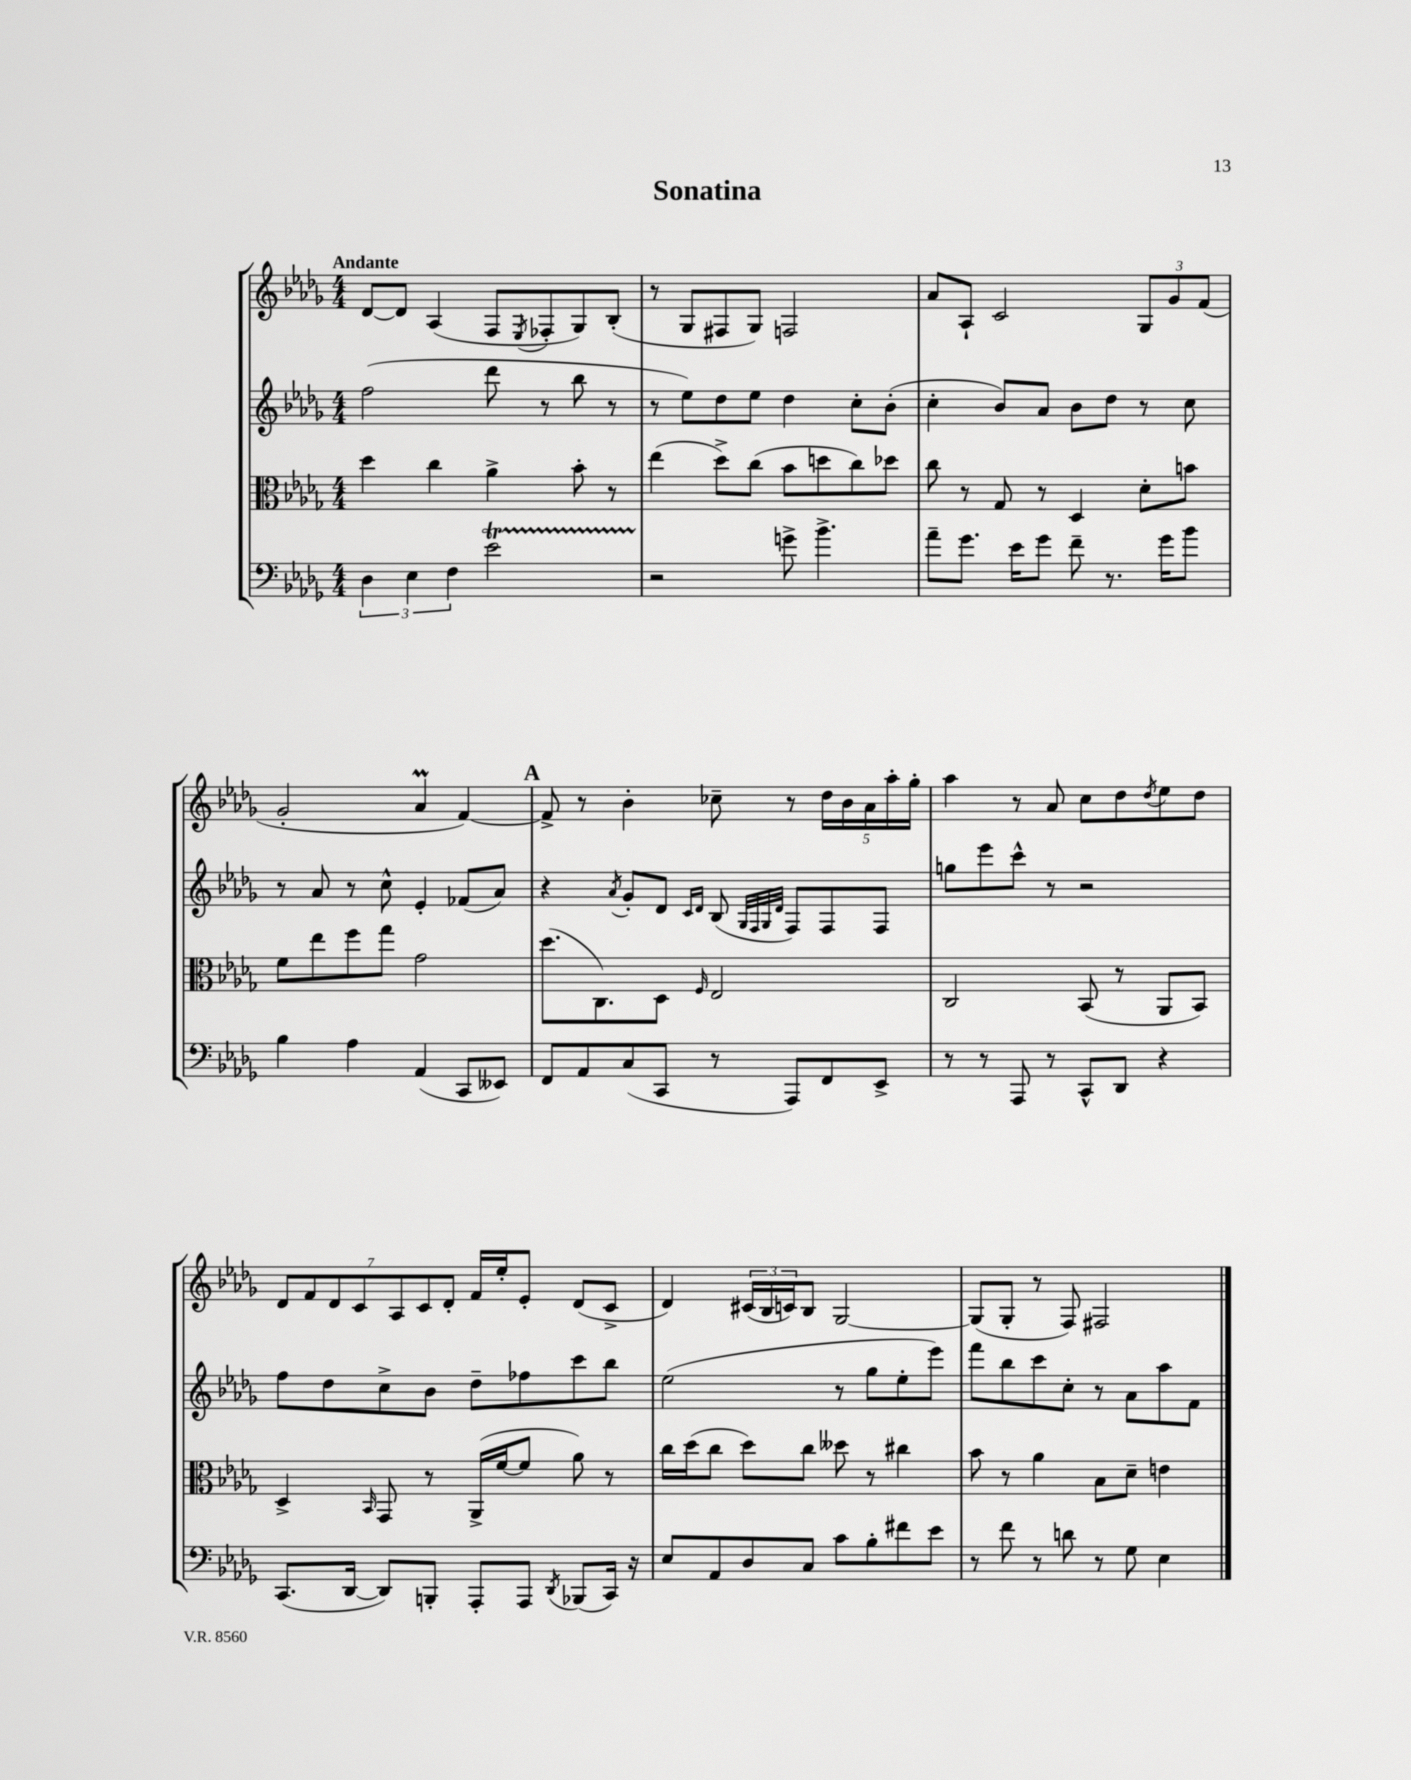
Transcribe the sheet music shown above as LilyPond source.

\header { title = "Sonatina" }
<<
\new StaffGroup <<
\new Staff = "s0" {
    \clef treble \key des \major \numericTimeSignature \time 4/4 \tempo "Andante"
    des'8~ des'8 aes4( f8 \acciaccatura { ees8 } fes8-. ges8) bes8-.( |
    r8 ges8 fis8 ges8) f2 |
    aes'8 aes8-! c'2 \tuplet 3/2 { ges8 ges'8 f'8( } |
    ges'2-. aes'4\prall f'4~) |
    \mark \markup { \bold "A" } f'8-> r8 bes'4-. ces''8-- r8 \tuplet 5/4 { des''16 bes'16 aes'16 aes''16-. ges''16-. } |
    aes''4 r8 aes'8 c''8 des''8 \acciaccatura { des''8 } ees''8 des''8 |
    \tuplet 7/4 { des'8 f'8 des'8 c'8 aes8 c'8 des'8-. } f'16 ees''16-. ees'8-. des'8( c'8-> |
    des'4) \tuplet 3/2 { cis'16( bes16 c'16) } bes8 ges2~ |
    ges8( ges8-. r8 f8) fis2 \bar "|." |
}
\new Staff = "s1" {
    \clef treble \key des \major \numericTimeSignature \time 4/4
    f''2( des'''8 r8 bes''8 r8 |
    r8 ees''8) des''8 ees''8 des''4 c''8-. bes'8-.( |
    c''4-. bes'8) aes'8 bes'8 des''8 r8 c''8 |
    r8 aes'8 r8 c''8-^ ees'4-. fes'8( aes'8) |
    \mark \markup { \bold "A" } r4 \acciaccatura { aes'8 } ges'8-. des'8 \grace { c'16 des'16 } bes8( \grace { ges32 f32 ges32 des'32 } f8) f8 f8 |
    g''8 ees'''8 c'''8-^ r8 r2 |
    f''8 des''8 c''8-> bes'8 des''8-- fes''8 c'''8 bes''8 |
    ees''2( r8 ges''8 ees''8-. ees'''8) |
    f'''8 bes''8 c'''8 c''8-. r8 aes'8 aes''8 f'8 \bar "|." |
}
\new Staff = "s2" {
    \clef alto \key des \major \numericTimeSignature \time 4/4
    des''4 c''4 aes'4-> bes'8-. r8 |
    ees''4( des''8->) c''8( bes'8 d''8 c''8) des''8 |
    c''8 r8 ges8 r8 des4 des'8-. b'8 |
    f'8 ees''8 f''8 ges''8 ges'2 |
    \mark \markup { \bold "A" } des''8.( c8.) des8 \grace { f16 } ees2 |
    c2 bes,8( r8 aes,8 bes,8) |
    des4-> \grace { bes,16 } ges,8 r8 aes,16->( f'16~ f'8 aes'8) r8 |
    c''16 des''16( c''8 des''8) c''8 deses''8 r8 cis''4 |
    bes'8 r8 aes'4 bes8 des'8-- e'4 \bar "|." |
}
\new Staff = "s3" {
    \clef bass \key des \major \numericTimeSignature \time 4/4
    \tuplet 3/2 { des4 ees4 f4 } ees'2\startTrillSpan |
    r2\stopTrillSpan g'8-> bes'4.-> |
    aes'8-- ges'8. ees'16 ges'8 f'8-- r8. ges'16 bes'8 |
    bes4 aes4 aes,4( c,8 eeses,8) |
    \mark \markup { \bold "A" } f,8 aes,8 c8( c,8 r8 aes,,8) f,8 ees,8-> |
    r8 r8 aes,,8 r8 c,8-^ des,8 r4 |
    c,8.( des,16~ des,8) b,,8-. aes,,8-. aes,,8 \acciaccatura { des,8 } bes,,8( c,16) r16 |
    ees8 aes,8 des8 c8 c'8 bes8-. fis'8 ees'8 |
    r8 f'8 r8 d'8 r8 ges8 ees4 \bar "|." |
}
>>
>>
\layout { \context { \Score \remove "Bar_number_engraver" } }
